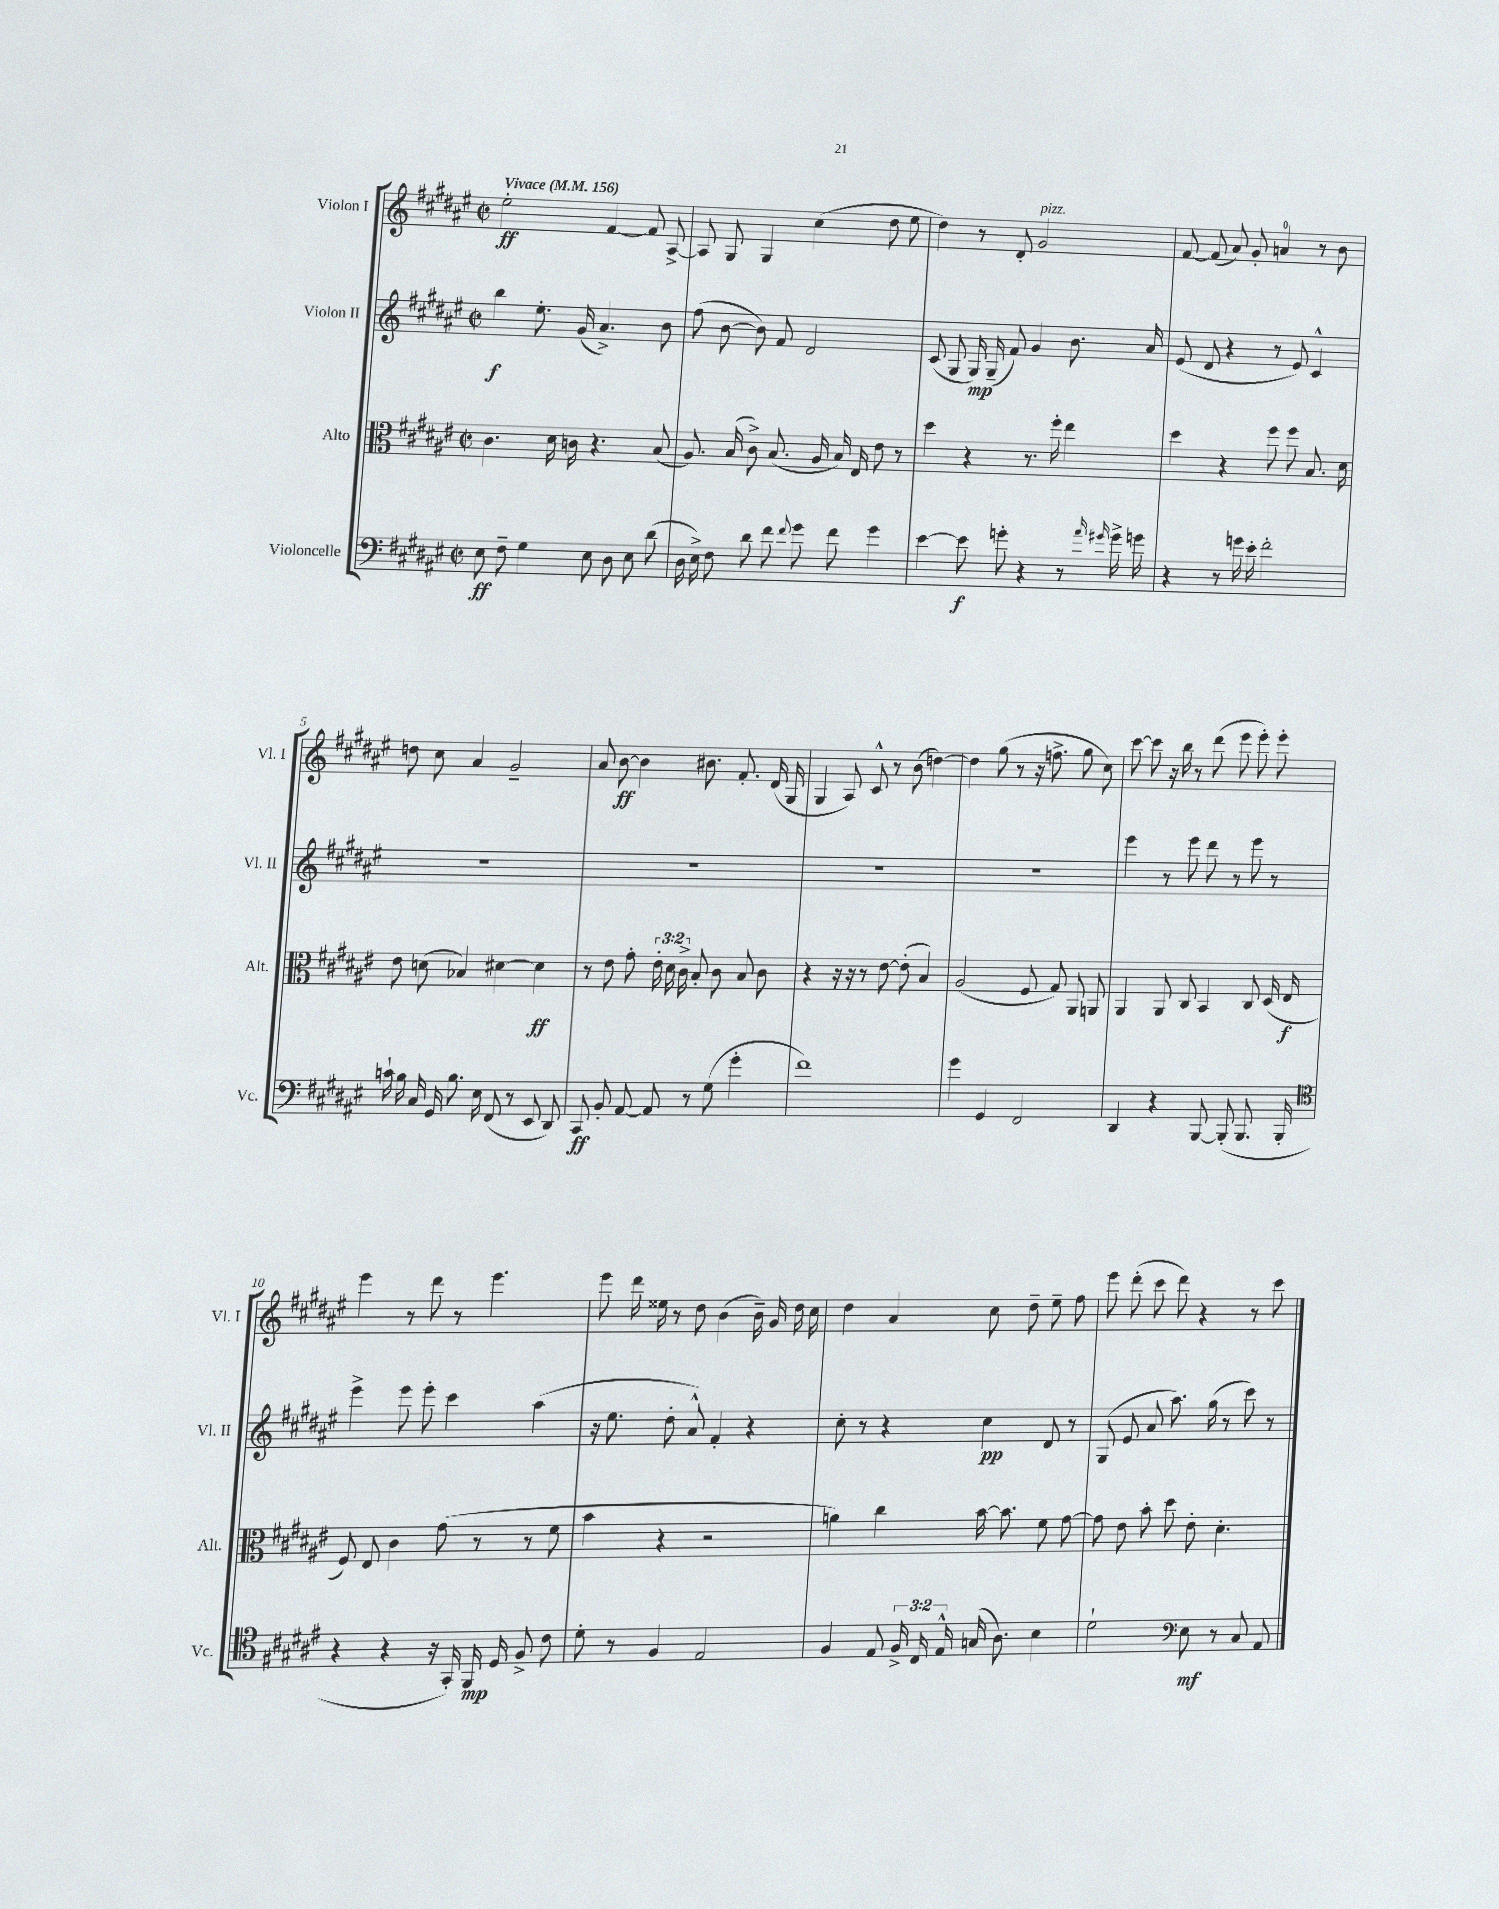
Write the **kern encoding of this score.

**kern	**kern	**kern	**kern
*staff4	*staff3	*staff2	*staff1
*clefF4	*clefC3	*clefG2	*clefG2
*k[f#c#g#d#a#e#]	*k[f#c#g#d#a#e#]	*k[f#c#g#d#a#e#]	*k[f#c#g#d#a#e#]
*M2/2	*M2/2	*M2/2	*M2/2
*met(c|)	*met(c|)	*met(c|)	*met(c|)
*MM156	*MM156	*MM156	*MM156
8E#	4.c#	4bb	2ee#'
8F#~	.	.	.
4G#	.	8.ee#'	.
.	16d#	.	.
.	16c	(16g#	.
8E#	4.r	4.a#^)	[4f#
8D#	.	.	.
8E#	.	.	8f#]
(8d#	(8B	8b	[8A#^
=	=	=	=
16D#	8.A#)	(8ff#	8A#]
16E#^)	.	.	.
8F#	.	[8b	8G#
.	(16B	.	.
8d#	8c#^)	8b])	4G#
8f#	(8.B	8f#	.
8qqf#	.	.	.
8g#	.	2d#	(4cc#
.	16A#	.	.
8f#	16B)	.	.
.	16E#	.	.
4g#	8e#	.	8dd#
.	8r	.	8ee#
=	=	=	=
[4e#	4dd#	(8c#	4dd#)
.	.	8G#	.
8e#]	4r	16G#)	8r
.	.	(16G#~	.
8g'	.	8f#)	8d#'
4r	8.r	4g#	2g#
.	16ff#'	.	.
8r	4ee#	8.b	.
16qqa#	.	.	.
16qqg#	.	.	.
16g#^	.	.	.
16g	.	16a#	.
=	=	=	=
4r	4dd#	(8e#	[8f#
.	.	8d#	(8f#]
8r	4r	4r	8a#)
16g	.	.	8g#'
16e#'	.	.	.
2f#'	8ff#	8r	4a
.	8ff#	8e#)	.
.	8.B	4c#^^	8r
.	.	.	8b
.	16d#	.	.
=	=	=	=
16c`	8e#	1r	8dd
16B	.	.	.
16C#	(8d	.	8cc#
16GG#	.	.	.
8.B	4B-)	.	4a#
16E#	.	.	.
(8FF#	[4d#	.	2g#~
8r	.	.	.
8EE#	4d#]	.	.
8DD#)	.	.	.
=	=	=	=
8CC#	8r	1r	8a#
8BB'	8e#	.	[8b
[8AA#	8g#'	.	4b]
8AA#]	24e#'	.	.
.	24d#	.	.
.	24c#^	.	.
8r	8B'	.	8.b#
(8G#	8c#	.	.
.	.	.	8.f#'
4g#'	8B	.	.
.	8c#	.	(16d#
.	.	.	16G#
=	=	=	=
1f#)	4r	1r	4G#
.	16r	.	8A#)
.	16r	.	.
.	8r	.	8c#^^
.	[8e#	.	8r
.	(8e#']	.	(8b
.	4B)	.	[4dd)
=	=	=	=
4g#	(2A#	1r	4dd]
4GG#	.	.	(8gg#
.	.	.	8r
2FF#	8F#	.	16r
.	.	.	8.ff^
.	8G#)	.	.
.	8AA#	.	8gg#
.	8AA	.	8cc#)
=	=	=	=
4DD#	4AA#	4eee#	[8ccc#
.	.	.	8ccc#]
4r	8AA#	8r	16r
.	.	.	16bb
.	8C#	8eee#	8r
[8BBB	4BB	8ddd#	(8ddd#
(8BBB']	.	8r	8eee#
8.BBB	8C#	8eee#	8eee#')
.	(16D#	8r	8eee#'
16BBB'	16E#	.	.
=	=	=	=
*clefC4	*	*	*
4r	8F#)	4eee#^	4eee#
.	8E#	.	.
4r	4c#	8eee#	8r
.	.	8eee#'	8ddd#
16r	(8g#	4ccc#	8r
16GG#')	.	.	.
16FF#	8r	.	4.eee#
16D#	.	.	.
8F#^	8r	(4aa#	.
8c#	8f#	.	.
=	=	=	=
8d#'	4b	16r	8eee#
.	.	8.ee#	.
8r	.	.	16ddd#
.	.	.	16ee##
4F#	4r	8dd#'	8r
.	.	8a#^^)	8dd#
2E#	2r	4f#'	(4b
.	.	4r	16b~)
.	.	.	16g#
.	.	.	16dd#
.	.	.	16cc#
=	=	=	=
4F#	4a)	8cc#'	4dd#
.	.	8r	.
8E#	4cc#	4r	4a#
24F#^	.	.	.
24C#	.	.	.
24E#^^	.	.	.
(16G	[16b	4cc#	8cc#
8.A#)	8.b]	.	.
.	.	.	8dd#~
4B	8f#	8d#	8ee#~
.	[8g#	8r	8ff#
=	=	=	=
2d#`	8g#]	(8G#	8eee#
.	8e#	8e#	(8ddd#'
.	8b'	8a#	8ccc#
.	8dd#	8.aa#)	8ddd#)
*clefF4	*	*	*
8E#	8e#'	.	4r
.	.	(16gg#	.
8r	4.d#'	8r	.
8C#	.	8ccc#)	8r
8AA#	.	8r	8ccc#
==	==	==	==
*-	*-	*-	*-
